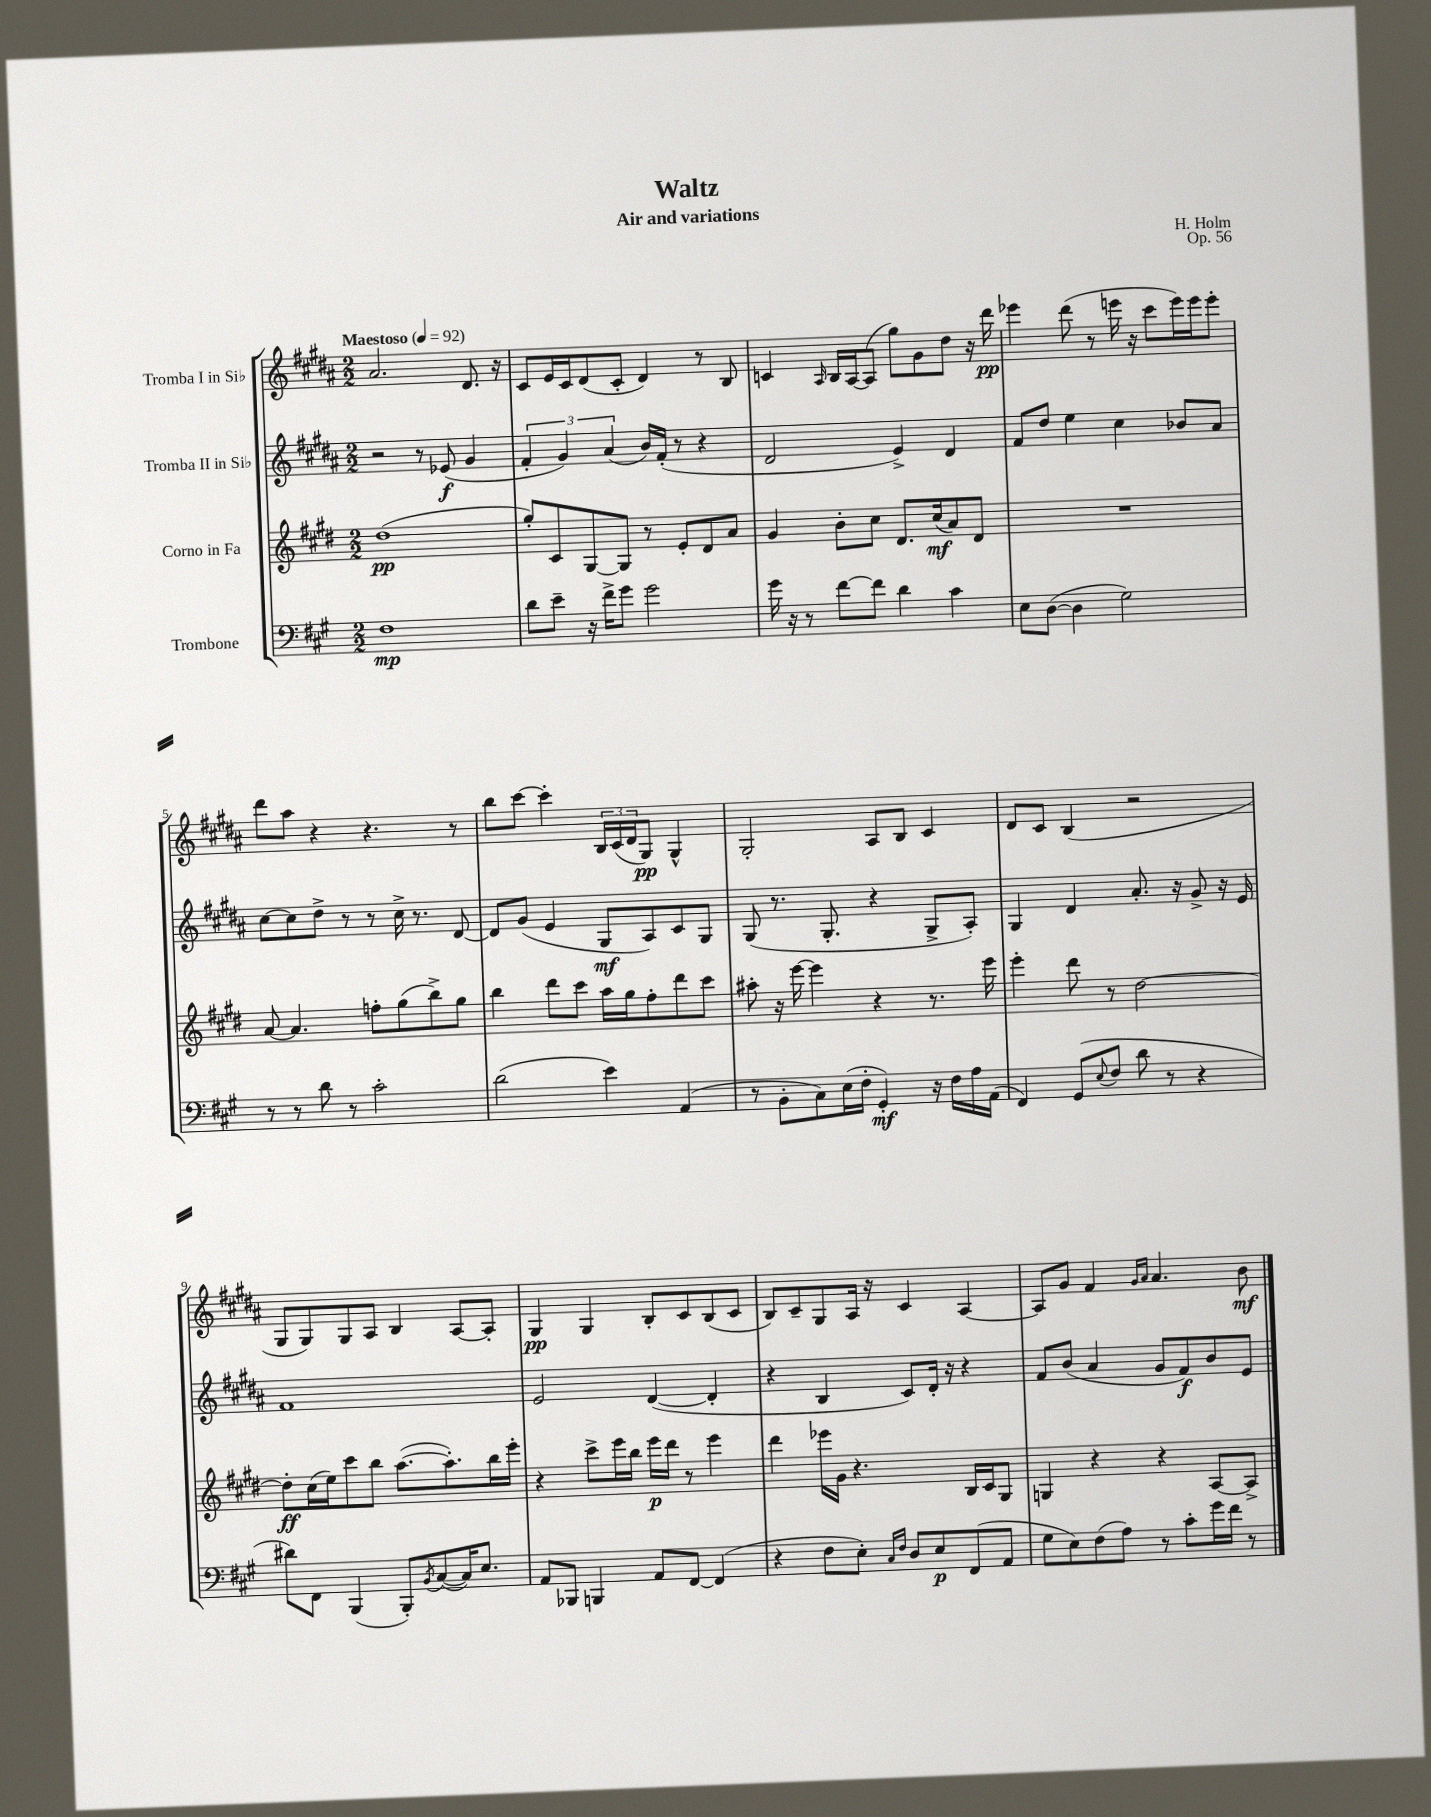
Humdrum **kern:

**kern	**dynam	**kern	**dynam	**kern	**dynam	**kern	**dynam
*part4	*part4	*part3	*part3	*part2	*part2	*part1	*part1
*staff4	*staff4	*staff3	*staff3	*staff2	*staff2	*staff1	*staff1
*I"Trombone	*	*I"Corno in Fa	*	*I"Tromba II in Si♭	*	*I"Tromba I in Si♭	*
*clefF4	*	*clefG2	*	*clefG2	*	*clefG2	*
*k[f#c#g#]	*	*k[f#c#g#d#]	*	*k[f#c#g#d#a#]	*	*k[f#c#g#d#a#]	*
*M2/2	*	*M2/2	*	*M2/2	*	*M2/2	*
*MM92	*	*MM92	*	*MM92	*	*MM92	*
=1	=1	=1	=1	=1	=1	=1	=1
!	!	!	!	!	!	!LO:TX:a:B:t=Maestoso	!
1F#	mp	(1dd#	pp	2r	.	2.a#/	.
.	.	.	.	8r	.	.	.
.	.	.	.	(8e-X/	f	.	.
.	.	.	.	4g#/	.	8.d#/	.
.	.	.	.	.	.	16r	.
=2	=2	=2	=2	=2	=2	=2	=2
8d\L	.	8gg#'/L)	.	6f#'/	.	8c#/L	.
8e~\J	.	8c#/	.	.	.	16e/L	.
.	.	.	.	6g#/)	.	.	.
.	.	.	.	.	.	16c#/J	.
16r	.	[8G#/	.	.	.	(8d#/	.
16f#^\KL	.	.	.	.	.	.	.
.	.	.	.	(6a#/	.	.	.
8g#\J	.	8G#/J]	.	.	.	8c#'/J	.
2g#\	.	8r	.	16b/LL)	.	4d#/)	.
.	.	.	.	(16f#'/JJ	.	.	.
.	.	8e'/L	.	8r	.	.	.
.	.	8d#/	.	4r	.	8r	.
.	.	8a/J	.	.	.	8B/	.
=3	=3	=3	=3	=3	=3	=3	=3
16g#\	.	4g#/	.	2d#/	.	4cn/	.
16r	.	.	.	.	.	.	.
8r	.	.	.	.	.	.	.
.	.	.	.	.	.	16qqA#/	.
[8f#\L	.	8b'\L	.	.	.	16B/LL	.
.	.	.	.	.	.	[16A#/J	.
8f#\J]	.	8cc#\J	.	.	.	(8A#/J]	.
4d\	.	8.d#/L	.	4e^/)	.	8gg#\L)	.
.	.	.	.	.	.	8g#\	.
.	.	(16cc#/k	mf	.	.	.	.
4c#\	.	8a/)	.	4d#/	.	8dd#\J	.
.	.	8d#/J	.	.	.	16r	.
.	.	.	.	.	.	16ddd#\	pp
=4	=4	=4	=4	=4	=4	=4	=4
8E\L	.	1r	.	8f#/L	.	4eee-X\	.
([8D\J	.	.	.	8dd#/J	.	.	.
4D\]	.	.	.	4ee\	.	(8ddd#\	.
.	.	.	.	.	.	8r	.
2G#\)	.	.	.	4cc#\	.	16eeen\	.
.	.	.	.	.	.	16r	.
.	.	.	.	.	.	8ccc#\L	.
.	.	.	.	8b-X/L	.	16eee\L)	.
.	.	.	.	.	.	16eee\J	.
.	.	.	.	8a#/J	.	8eee'\J	.
!!LO:LB:g=z
=5	=5	=5	=5	=5	=5	=5	=5
8r	.	[8a/	.	[8cc#\L	.	8ddd#\L	.
8r	.	4.a/]	.	8cc#\]	.	8aa#\J	.
8d\	.	.	.	8dd#^\J	.	4r	.
8r	.	.	.	8r	.	.	.
2c#'\	.	8ffn'\L	.	8r	.	4.r	.
.	.	(8gg#\	.	16cc#^\	.	.	.
.	.	.	.	8.r	.	.	.
.	.	8bb^\)	.	.	.	.	.
.	.	8gg#\J	.	[8d#/	.	8r	.
=6	=6	=6	=6	=6	=6	=6	=6
(2d\	.	4bb\	.	8d#/L]	.	8bb\L	.
.	.	.	.	(8g#/J	.	[8ccc#\J	.
.	.	8ddd#\L	.	4e/	.	4ccc#'\]	.
.	.	8ccc#\J	.	.	.	.	.
4e\)	.	16aa\LL	.	8G#/L	mf	24B/LL	.
.	.	.	.	.	.	(24c#/	.
.	.	16gg#\J	.	.	.	.	.
.	.	.	.	.	.	24d#/J	.
.	.	8ff#'\	.	8A#/)	.	8G#/J)	pp
(4AA/	.	8ddd#\	.	8c#/	.	4G#^^/	.
.	.	8ccc#\J	.	8G#/J	.	.	.
=7	=7	=7	=7	=7	=7	=7	=7
8r	.	8aa#X'\	.	(8G#/	.	2G#'/	.
8BB'\L	.	16r	.	8.r	.	.	.
.	.	[16eee\	.	.	.	.	.
8C#\)	.	4eee\]	.	.	.	.	.
.	.	.	.	8.G#'/	.	.	.
(16E\L	.	.	.	.	.	.	.
16F#'\JJ	.	.	.	.	.	.	.
4GG#'/)	mf	4r	.	4r	.	8A#/L	.
.	.	.	.	.	.	8B/J	.
16r	.	8.r	.	8G#^/L	.	4c#/	.
16F#\LL	.	.	.	.	.	.	.
16A\	.	.	.	8A#'/J)	.	.	.
(16AA\JJ	.	16eee\	.	.	.	.	.
=8	=8	=8	=8	=8	=8	=8	=8
4FF#/)	.	4eee'\	.	4G#/	.	8d#/L	.
.	.	.	.	.	.	8c#/J	.
(8GG#/L	.	8ddd#\	.	4d#/	.	(4B/	.
8qqE/	.	.	.	.	.	.	.
8F#/J	.	8r	.	.	.	.	.
8d\	.	[2dd#\	.	8.a#'/	.	2r	.
8r	.	.	.	.	.	.	.
.	.	.	.	16r	.	.	.
4r	.	.	.	8g#^/	.	.	.
.	.	.	.	16r	.	.	.
.	.	.	.	16e/	.	.	.
!!LO:LB:g=z
=9	=9	=9	=9	=9	=9	=9	=9
8d#X\L)	.	8dd#'\L]	ff	1f#	.	8G#/L	.
8FF#\J	.	(16cc#\L	.	.	.	8G#/)	.
.	.	16ee\J)	.	.	.	.	.
(4BBB/	.	8ccc#\	.	.	.	8G#/	.
.	.	8bb\J	.	.	.	8A#/J	.
8BBB'/L)	.	([8.aa\L	.	.	.	4B/	.
8qBB/	.	.	.	.	.	.	.
([8C#/	.	.	.	.	.	.	.
.	.	8.aa'\])	.	.	.	.	.
16C#/K])	.	.	.	.	.	[8A#/L	.
8.E/J	.	.	.	.	.	.	.
.	.	16bb\L	.	.	.	8A#'/J]	.
.	.	16eee'\JJ	.	.	.	.	.
=10	=10	=10	=10	=10	=10	=10	=10
8AA/L	.	4r	.	2e/	.	4G#/	pp
8BBB-X/J	.	.	.	.	.	.	.
4BBBn/	.	8ccc#^\L	.	.	.	4G#/	.
.	.	16eee\L	.	.	.	.	.
.	.	16bb\JJ	.	.	.	.	.
8AA/L	.	16eee\LL	p	([4d#/	.	8B'/L	.
.	.	16ddd#\JJ	.	.	.	.	.
[8FF#/J	.	8r	.	.	.	8c#/	.
(4FF#/]	.	4eee\	.	4d#'/]	.	(8B/	.
.	.	.	.	.	.	8c#/J	.
=11	=11	=11	=11	=11	=11	=11	=11
4r	.	4ddd#\	.	4r	.	8B/L)	.
.	.	.	.	.	.	8c#~/	.
8F#\L	.	16eee-X\LL	.	4B/	.	8G#/	.
.	.	16g#\JJ	.	.	.	.	.
8E'\J)	.	4.r	.	.	.	16A#/Jk	.
.	.	.	.	.	.	16r	.
16qqC#/LL	.	.	.	.	.	.	.
16qqF#/JJ	.	.	.	.	.	.	.
8D/L	.	.	.	8c#/L)	.	4c#/	.
8E/	p	.	.	16d#'/Jk	.	.	.
.	.	.	.	16r	.	.	.
(8FF#/	.	16B/LL	.	4r	.	[4A#/	.
.	.	16c#/J	.	.	.	.	.
8AA/J	.	8G#/J	.	.	.	.	.
=12	=12	=12	=12	=12	=12	=12	=12
8G#\L	.	4Gn/	.	8f#/L	.	8A#/L]	.
8E\)	.	.	.	(8b/J	.	8g#/J	.
(8F#\	.	4r	.	4a#/	.	4f#/	.
8A\J)	.	.	.	.	.	.	.
.	.	.	.	.	.	16qqg#/LL	.
.	.	.	.	.	.	16qqa#/JJ	.
8r	.	4r	.	8g#/L	.	4.a#/	.
8c#'\L	.	.	.	8f#/)	f	.	.
16g#\L	.	[8A/L	.	8b/	.	.	.
16f#\JJ	.	.	.	.	.	.	.
8r	.	8A^/J]	.	8e/J	.	8b\	mf
==	==	==	==	==	==	==	==
*-	*-	*-	*-	*-	*-	*-	*-
